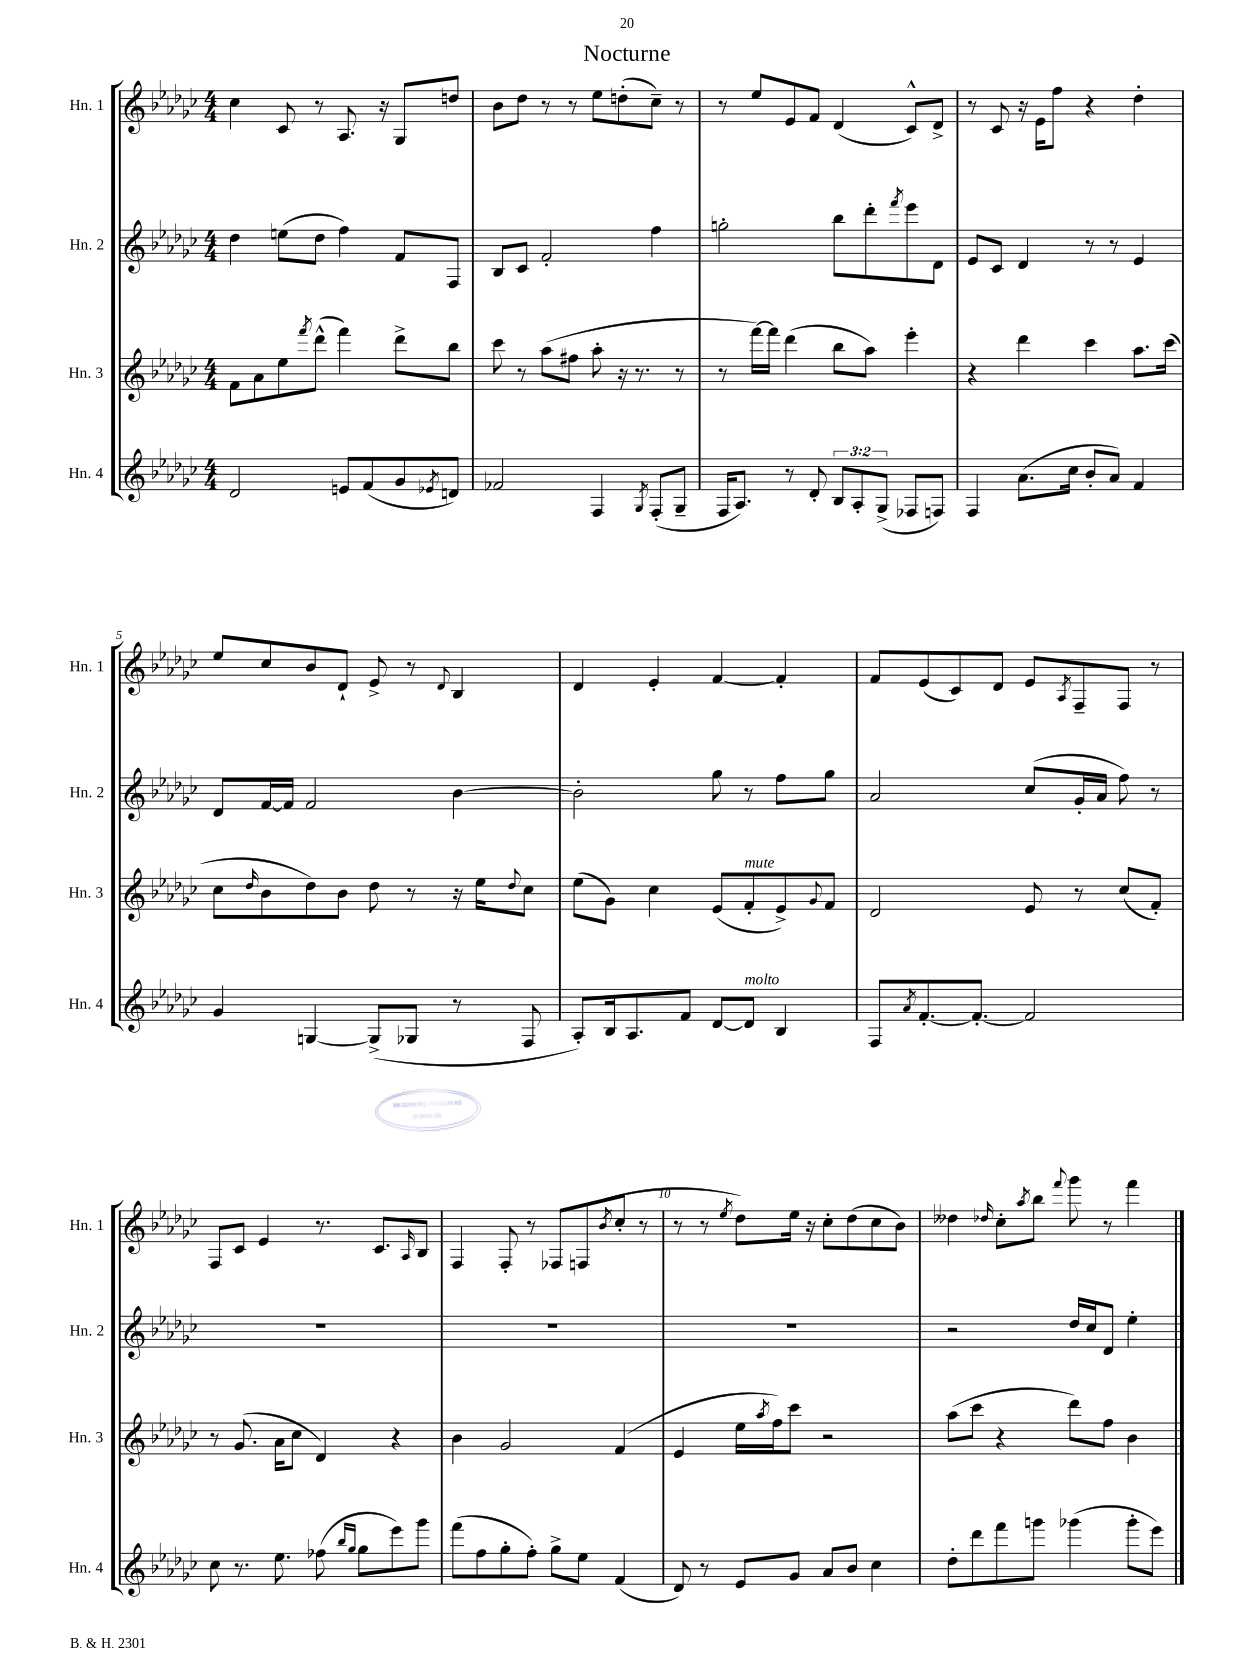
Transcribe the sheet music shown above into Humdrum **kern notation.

**kern	**kern	**kern	**kern
*part4	*part3	*part2	*part1
*staff4	*staff3	*staff2	*staff1
*I"Hn. 4	*I"Hn. 3	*I"Hn. 2	*I"Hn. 1
*I'Hn. 4	*I'Hn. 3	*I'Hn. 2	*I'Hn. 1
*clefG2	*clefG2	*clefG2	*clefG2
*k[b-e-a-d-g-c-]	*k[b-e-a-d-g-c-]	*k[b-e-a-d-g-c-]	*k[b-e-a-d-g-c-]
*M4/4	*M4/4	*M4/4	*M4/4
=1	=1	=1	=1
2d-/	8f\L	4dd-\	4cc-\
.	8a-\	.	.
.	8ee-\	(8een\L	8c-/
.	8qfff/	.	.
.	(8ddd-^^\J	8dd-\J	8r
8en/L	4fff\)	4ff\)	8.A-/
(8f/	.	.	.
.	.	.	16r
8g-/	8ddd-^\L	8f/L	8G-/L
8qe-X/	.	.	.
8dn/J)	8bb-\J	8F/J	8ddn/J
=2	=2	=2	=2
2f-X/	8ccc-\	8B-/L	8b-\L
.	8r	8c-/J	8dd-\J
.	(8aa-\L	2f'/	8r
.	8ff#X\J	.	8r
4F/	8aa-'\	.	8ee-\L
.	16r	.	(8ddn'\
.	8.r	.	.
8qG-/	.	.	.
(8F'/L	.	4ff\	8cc-~\J)
8G-~/J	8r	.	8r
=3	=3	=3	=3
16F/KL	8r	2ggn'\	8r
8.A-/J)	.	.	.
.	[16fff\LL)	.	8ee-/L
.	16fff\JJ]	.	.
8r	(4ddd-\	.	8e-/
8d-'/	.	.	8f/J
12B-/L	8bb-\L	8bb-\L	(4d-/
12A-'/	.	.	.
.	8aa-\J)	8ddd-'\	.
(12G-^/J	.	.	.
.	.	8qfff/	.
8F-X/L	4eee-'\	8eee-\	8c-^^/L)
8Fn/J)	.	8d-\J	8d-^/J
=4	=4	=4	=4
4F/	4r	8e-/L	8r
.	.	8c-/J	8c-/
(8.a-\L	4ddd-\	4d-/	16r
.	.	.	16e-\KL
.	.	.	8ff\J
16cc-\Jk	.	.	.
8b-'/L	4ccc-\	8r	4r
8a-/J)	.	8r	.
4f/	8.aa-\L	4e-/	4dd-'\
.	(16ccc-\Jk	.	.
!!LO:LB:g=z
=5	=5	=5	=5
4g-/	8cc-\L	8d-/L	8ee-/L
.	16qqdd-/	.	.
.	8b-\	[16f/L	8cc-/
.	.	16f/JJ]	.
[4Gn/	8dd-\)	2f/	8b-/
.	8b-\J	.	8d-`/J
(8G^/L]	8dd-\	.	8e-^/
8G-X/J	8r	.	8r
.	.	.	8qqd-/
8r	16r	[4b-\	4B-/
.	16ee-\KL	.	.
.	8qqdd-/	.	.
8F/	8cc-\J	.	.
=6	=6	=6	=6
8A-'/L)	(8ee-\L	2b-'\]	4d-/
16B-/k	8g-\J)	.	.
8.A-/	.	.	.
.	4cc-\	.	4e-'/
8f/J	.	.	.
[8d-/L	(8e-/L	8gg-\	[4f/
!	!LO:TX:a:i:t=mute	!	!
!LO:TX:a:i:t=molto	!	!	!
8d-/J]	8f'/	8r	.
4B-/	8e-^/)	8ff\L	4f'/]
.	8qqg-/	.	.
.	8f/J	8gg-\J	.
=7	=7	=7	=7
8F/L	2d-/	2a-/	8f/L
8qa-/	.	.	.
[8.f'/	.	.	(8e-/
.	.	.	8c-/)
8.f'/J_	.	.	.
.	.	.	8d-/J
2f/]	8e-/	(8cc-/L	8e-/L
.	.	.	8qA-/
.	8r	16g-'/L	8F~/
.	.	16a-/JJ	.
.	(8cc-/L	8ff\)	8F/J
.	8f'/J)	8r	8r
!!LO:LB:g=z
=8	=8	=8	=8
8cc-\	8r	1r	8F/L
8.r	(8.g-/	.	8c-/J
.	.	.	4e-/
8.ee-\	16a-\KL	.	.
.	8cc-\J	.	.
(8ff-X\	4d-/)	.	8.r
16qqbb-/LL	.	.	.
16qqgg-/JJ	.	.	.
8gg-\L	.	.	.
.	.	.	8.c-/L
8eee-\)	4r	.	.
.	.	.	16qqA-/
8ggg-\J	.	.	8B-/J
=9	=9	=9	=9
(8fff\L	4b-\	1r	4F/
8ff\	.	.	.
8gg-'\	2g-/	.	8F'/
8ff'\J)	.	.	8r
8gg-^\L	.	.	8F-X/L
8ee-\J	.	.	(8Fn/
.	.	.	8qb-/
(4f/	(4f/	.	8cc-'/J
.	.	.	8r
=10	=10	=10	=10
8d-/)	4e-/	1r	8r
8r	.	.	8r
.	.	.	8qee-/
8e-/L	16ee-\LL	.	8dd-\L)
.	8qaa-/	.	.
.	16ff\J)	.	.
8g-/J	8ccc-\J	.	16ee-\Jk
.	.	.	16r
8a-/L	2r	.	8cc-'\L
8b-/J	.	.	(8dd-\
4cc-\	.	.	8cc-\
.	.	.	8b-\J)
=11	=11	=11	=11
8dd-'\L	(8aa-\L	2r	4dd--X\
8ddd-\	8ccc-\J	.	.
.	.	.	16qqdd-X/
8fff\	4r	.	8cc-'\L
.	.	.	8qaa-/
8gggn\J	.	.	8bb-\J
.	.	.	8qqfff/
(4ggg-X\	8ddd-\L)	16dd-/LL	8ggg-\
.	.	16cc-/J	.
.	8ff\J	8d-/J	8r
8ggg-'\L	4b-\	4ee-'\	4fff\
8eee-\J)	.	.	.
==	==	==	==
*-	*-	*-	*-
